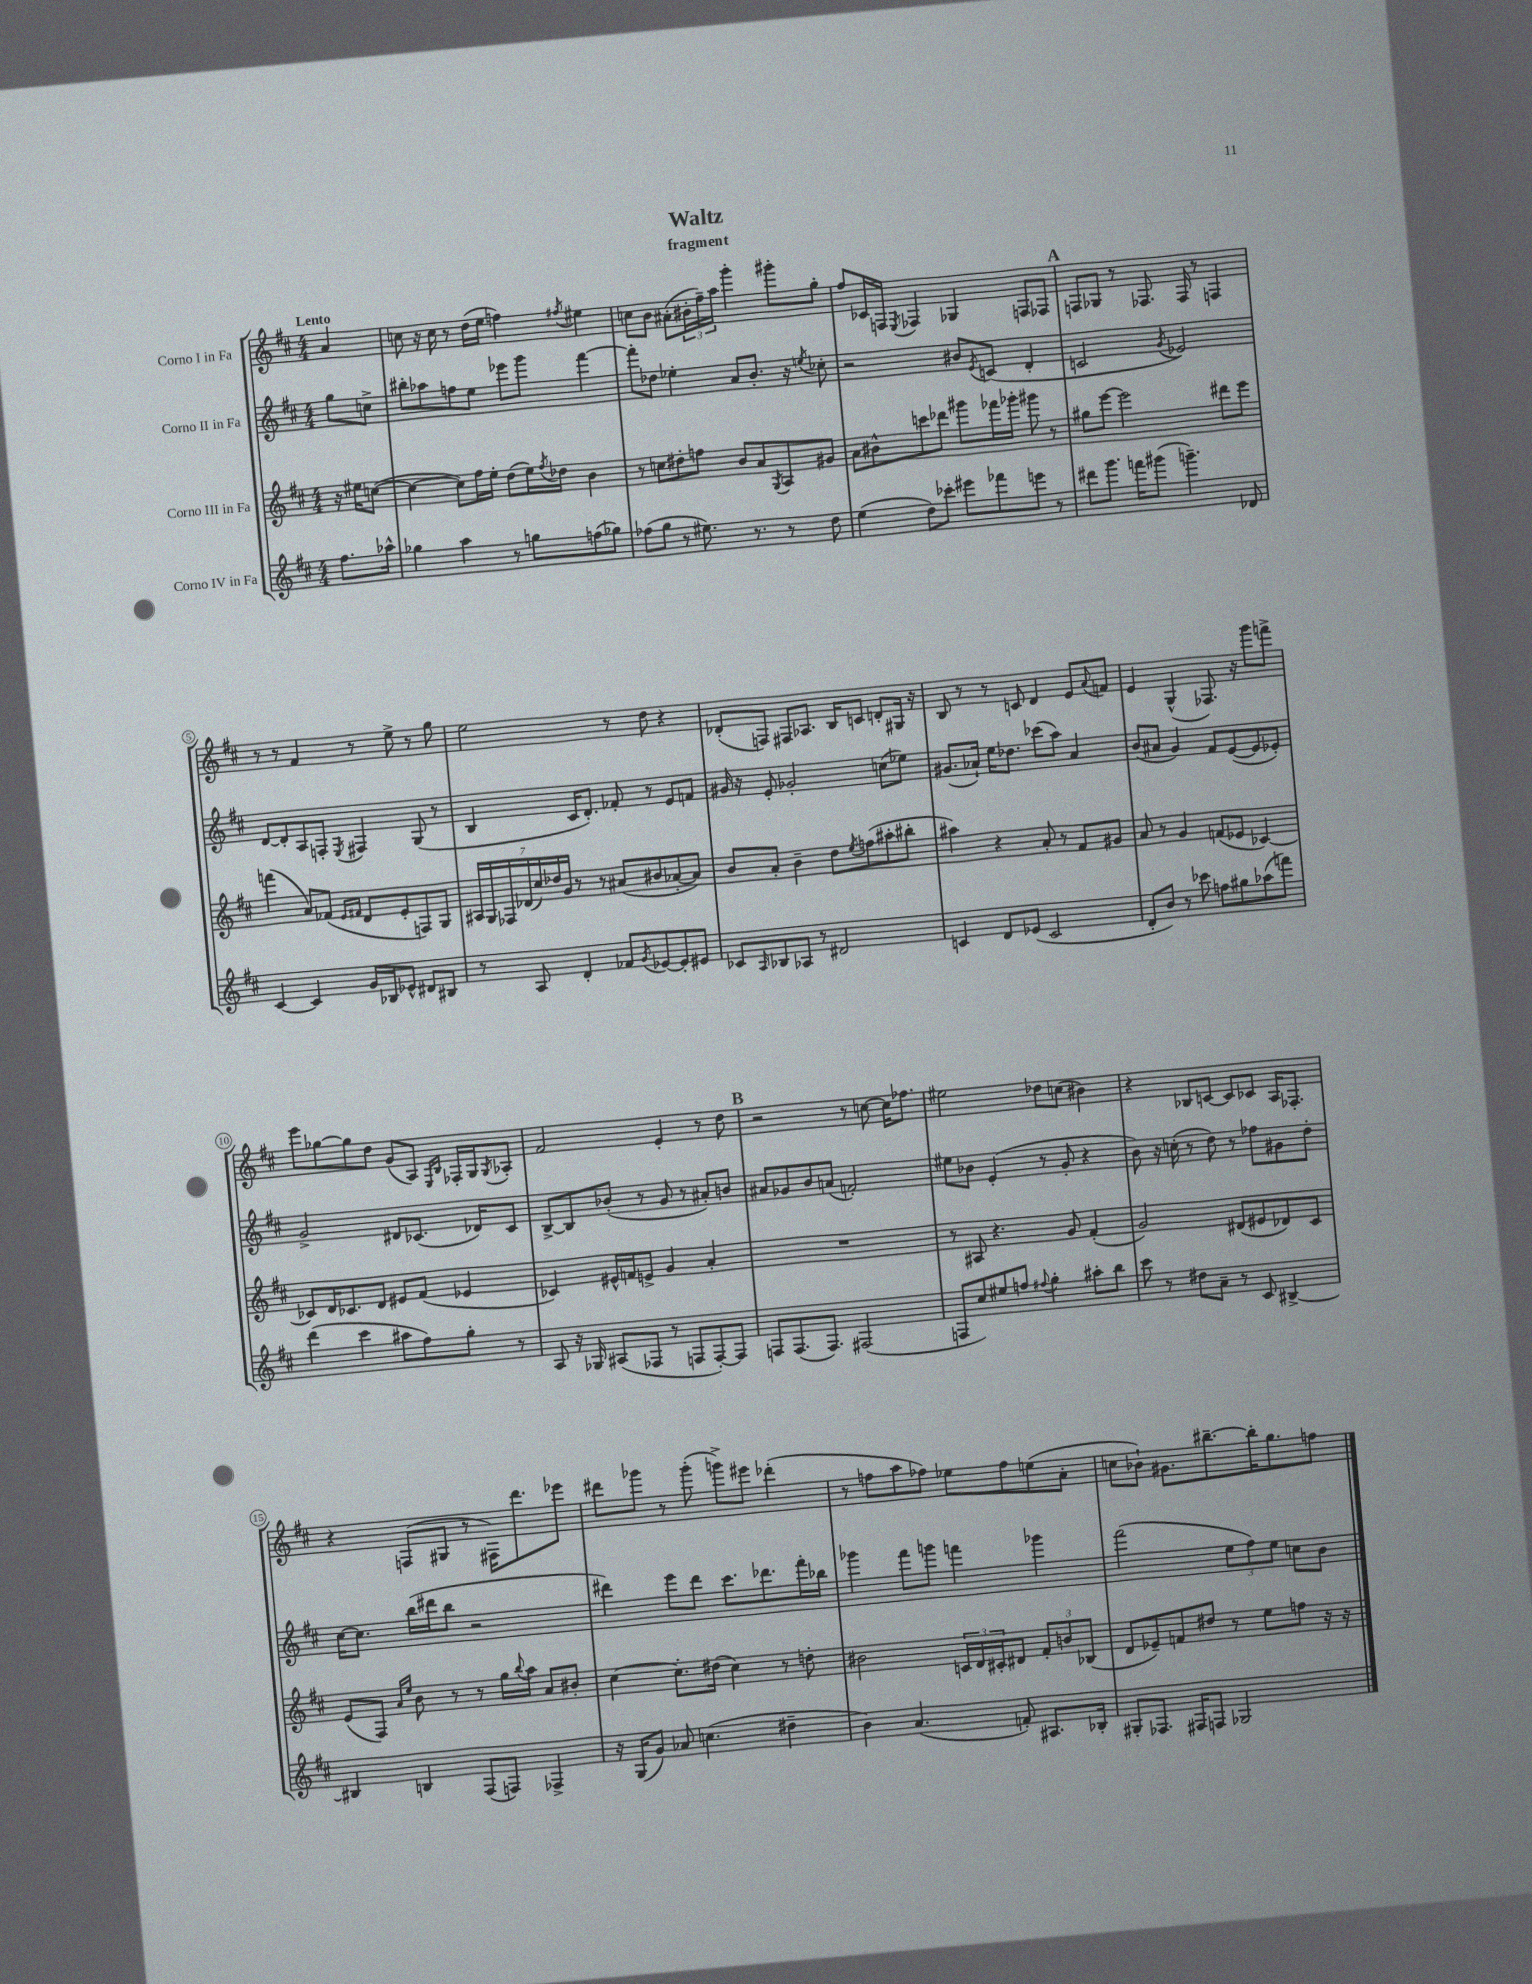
\header { title = "Waltz" subtitle = "fragment" }
<<
\new StaffGroup <<
\new Staff = "s0" \with { instrumentName = "Corno I in Fa" } {
    \clef treble \key d \major \numericTimeSignature \time 4/4 \partial 4 \tempo "Lento"
    a'4 |
    c''8 r16 c''16 r8 d''16( e''16 f''4) \acciaccatura { fis''8 } eis''4 |
    c''8 b'8 ais'8-.( \tuplet 3/2 { bis'16-. fis''16--) a''16 } g'''4-. gis'''8-. g''8-. |
    fis''8 ces'16 f16 \acciaccatura { e8 } fes4 ges4 f8 fes8 |
    \mark \markup { \bold "A" } f8 ges8 r8 fes8. fes16 r8 f4 |
    r8 r8 fis'4 r8 e''8-> r8 g''8 |
    e''2 r8 d''8 r4 |
    des'8-.( f8) fis8 aes8. b16 c'8 d'8-. gis16 r16 |
    b8 r8 r8 c'8 d'4 e'8 \appoggiatura { a'8 } f'8 |
    e'4 g4-^( fes8.) r16 g'''8 f'''8-> |
    e'''8 ges''8~ ges''8 d''8 g'8( a8) \grace { e16 b16 } fes16-. g16 \acciaccatura { g8 } aes8-. |
    fis'2 e'4-. r8 d''8 |
    \mark \markup { \bold "B" } r2 r8 c''8~ c''16 fes''8. |
    eis''2 des''8 c''8( bis'4) |
    r4 bes8 c'8~ c'8 ces'8 a16 fes8.-. |
    r4 f8( gis8 r8 fis16) d'''8. ees'''8 |
    dis'''8 ges'''8 r8 ges'''8-.( g'''8->) eis'''8 des'''4-.( |
    r8 f''8 a''8 fes''8) ees''8 fes''8 e''8( a'8-. |
    c''8 bes'8-!) gis'8. bis''8.~-- bis''16-. g''8. f''8 \bar "|." |
}
\new Staff = "s1" \with { instrumentName = "Corno II in Fa" } {
    \clef treble \key d \major \numericTimeSignature \time 4/4 \partial 4
    g''8 c''8-> |
    bis''8-. aes''8 f''8 e''8 ees'''8 g'''8 fis'''4~ |
    fis'''8-. des''8 ees''4-. a'8 b'8.-. r16 \acciaccatura { e''8 } ces''8-. |
    r2 bis'8 \acciaccatura { e'8 } c'8( d'4-. |
    \mark \markup { \bold "A" } c'2 \acciaccatura { g'8 } ees'2) |
    d'8~ d'8-. a8 f8-. \acciaccatura { e8 } fis4 g8( r8 |
    b4 cis'16 d'8.-.) fes'8-. r8 e'8 f'8 |
    gis'16 r16 e'8-. ges'2-. c''8( ees''8) |
    gis'8.( aes'16-!) e''16 des''8. ces'''8( a''8) aes'4 |
    b'8( ais'8 g'4) fis'8 e'8~( e'8 ees'8-.) |
    g'2-> dis'8 ces'8.( des'16) ces'8 |
    b8~-> b8 bes'8-.( r8 g'8 r8 ais'8-.) b'8 |
    \mark \markup { \bold "B" } ais'8 ges'8 b'8 a'8( f'2-.) |
    eis''8 bes'8 e'4-.( r8 g'8-. r4 |
    b'8) r16 c''16-.( r8 d''8) r8 fes''8 gis'8 d''8-. |
    cis''16~ cis''8. b''16( dis'''16 b''8 r2 |
    dis'''4) e'''8 dis'''8 cis'''8. des'''8. fis'''16-. bes''16 |
    ges'''4 fis'''8 g'''8 f'''4 ges'''4 |
    fis'''2( \tuplet 3/2 { e''8 fis''8) e''8 } c''8 b'8 \bar "|." |
}
\new Staff = "s2" \with { instrumentName = "Corno III in Fa" } {
    \clef treble \key d \major \numericTimeSignature \time 4/4 \partial 4
    r16 eis''16 c''8~( |
    c''4~ c''8) fis''16 e''16-. d''8( e''16) \acciaccatura { fis''8 } des''16 b'4 |
    r8 c''8 dis''8-. f''8 b'8 a'8 \acciaccatura { g8 } a8 gis'8 |
    a'8 bis'8-^ c'''8 des'''8 gis'''8 fes'''16 ges'''16-. gis'''8 r8 |
    \mark \markup { \bold "A" } gis''8 e'''8~ e'''2 dis'''8 e'''8 |
    f'''4( a'8) fes'8( \grace { e'16 fis'16 } d'8 e'8-. f8) g8 |
    \tuplet 7/4 { ais16 g16 fes16 des'16( cis''16) des''16 g'16 } r8 r8 ais'8( bis'8 aes'8~-. aes'8) |
    b'8 a'8-. b'4-- d''8 \acciaccatura { e''8 } f''8( ais''8-. bis''8-. |
    ais''4) r4 a'8-. r8 fis'8 gis'8 |
    a'8 r8 g'4 f'8( ees'8 ces'4~) |
    ces'8 d'16 ces'8. d'8 eis'8 fis'8( ees'4 |
    ces'4) eis'16-^ f'16 e'8-> g'4 a'4-. |
    \mark \markup { \bold "B" } R1 |
    r8 ais8 r4. g'8 fis'4-.( |
    g'2) dis'8( eis'8 des'8) cis'8 |
    e'8( fis8) \grace { a'16 e''16 } b'8 r8 r8 g''16 \appoggiatura { b''8 } a''16 a'8 bis'8-. |
    cis''4~ cis''8.-. dis''16( cis''4) r8 d''8-. |
    bis'2 \tuplet 3/2 { c'16 d'16 cis'16-. } dis'8 \tuplet 3/2 { fis'8-. b'8 bes8( } |
    d'8 ees'8--) f'8 dis''8 r8 e''8 f''8 r16 r16 \bar "|." |
}
\new Staff = "s3" \with { instrumentName = "Corno IV in Fa" } {
    \clef treble \key d \major \numericTimeSignature \time 4/4 \partial 4
    fis''8. aes''16-^ |
    ges''4 a''4 r8 g''8 f''8( ges''8) |
    fes''8( g''8 r8 eis''8.) r8. r8 d''8 |
    e''4( d''8) ces'''8-. eis'''8 fes'''8 e'''8 r8 |
    \mark \markup { \bold "A" } dis'''8 g'''8. f'''16 gis'''8( g'''4.--) des'8 |
    cis'4~ cis'4 g'16 bes16 ees'8-^ dis'8 bis8 |
    r8 a8 d'4-. fes'8 \acciaccatura { g'8 } ees'8~ ees'8-. eis'8 |
    ces'8 \grace { a16 } bes8 aes8 r8 dis'2 |
    c'4 d'8 ees'8( c'2 |
    d'8-. b'8) r8 ces'''8 f''8 gis''8 aes''8( f'''8) |
    d'''4( cis'''4 ais''8 fis''8) g''8-. r8 |
    a8 r16 ges16 ais8( fes8 r8 f8 f8~-.) f8 |
    \mark \markup { \bold "B" } f8 f8.( f8.) fis2( |
    f8 cis''8) eis''8 f''8 \appoggiatura { fis''8 } g''4-. ais''8-. b''8 |
    cis'''8 r8 dis''8 a'8-- r8 cis'8 bis4~-> |
    bis4 b4 fis8( f8) fes4-> |
    r16 g16( g'8) aes'8 c''4.( dis''4-- |
    b'4) a'4.( f'8-.) ais8. bes16-. |
    gis8-. fes8. fis16 f8 ges2 \bar "|." |
}
>>
>>
\layout { \context { \Score \override BarNumber.stencil = #(make-stencil-circler 0.1 0.3 ly:text-interface::print) } }
